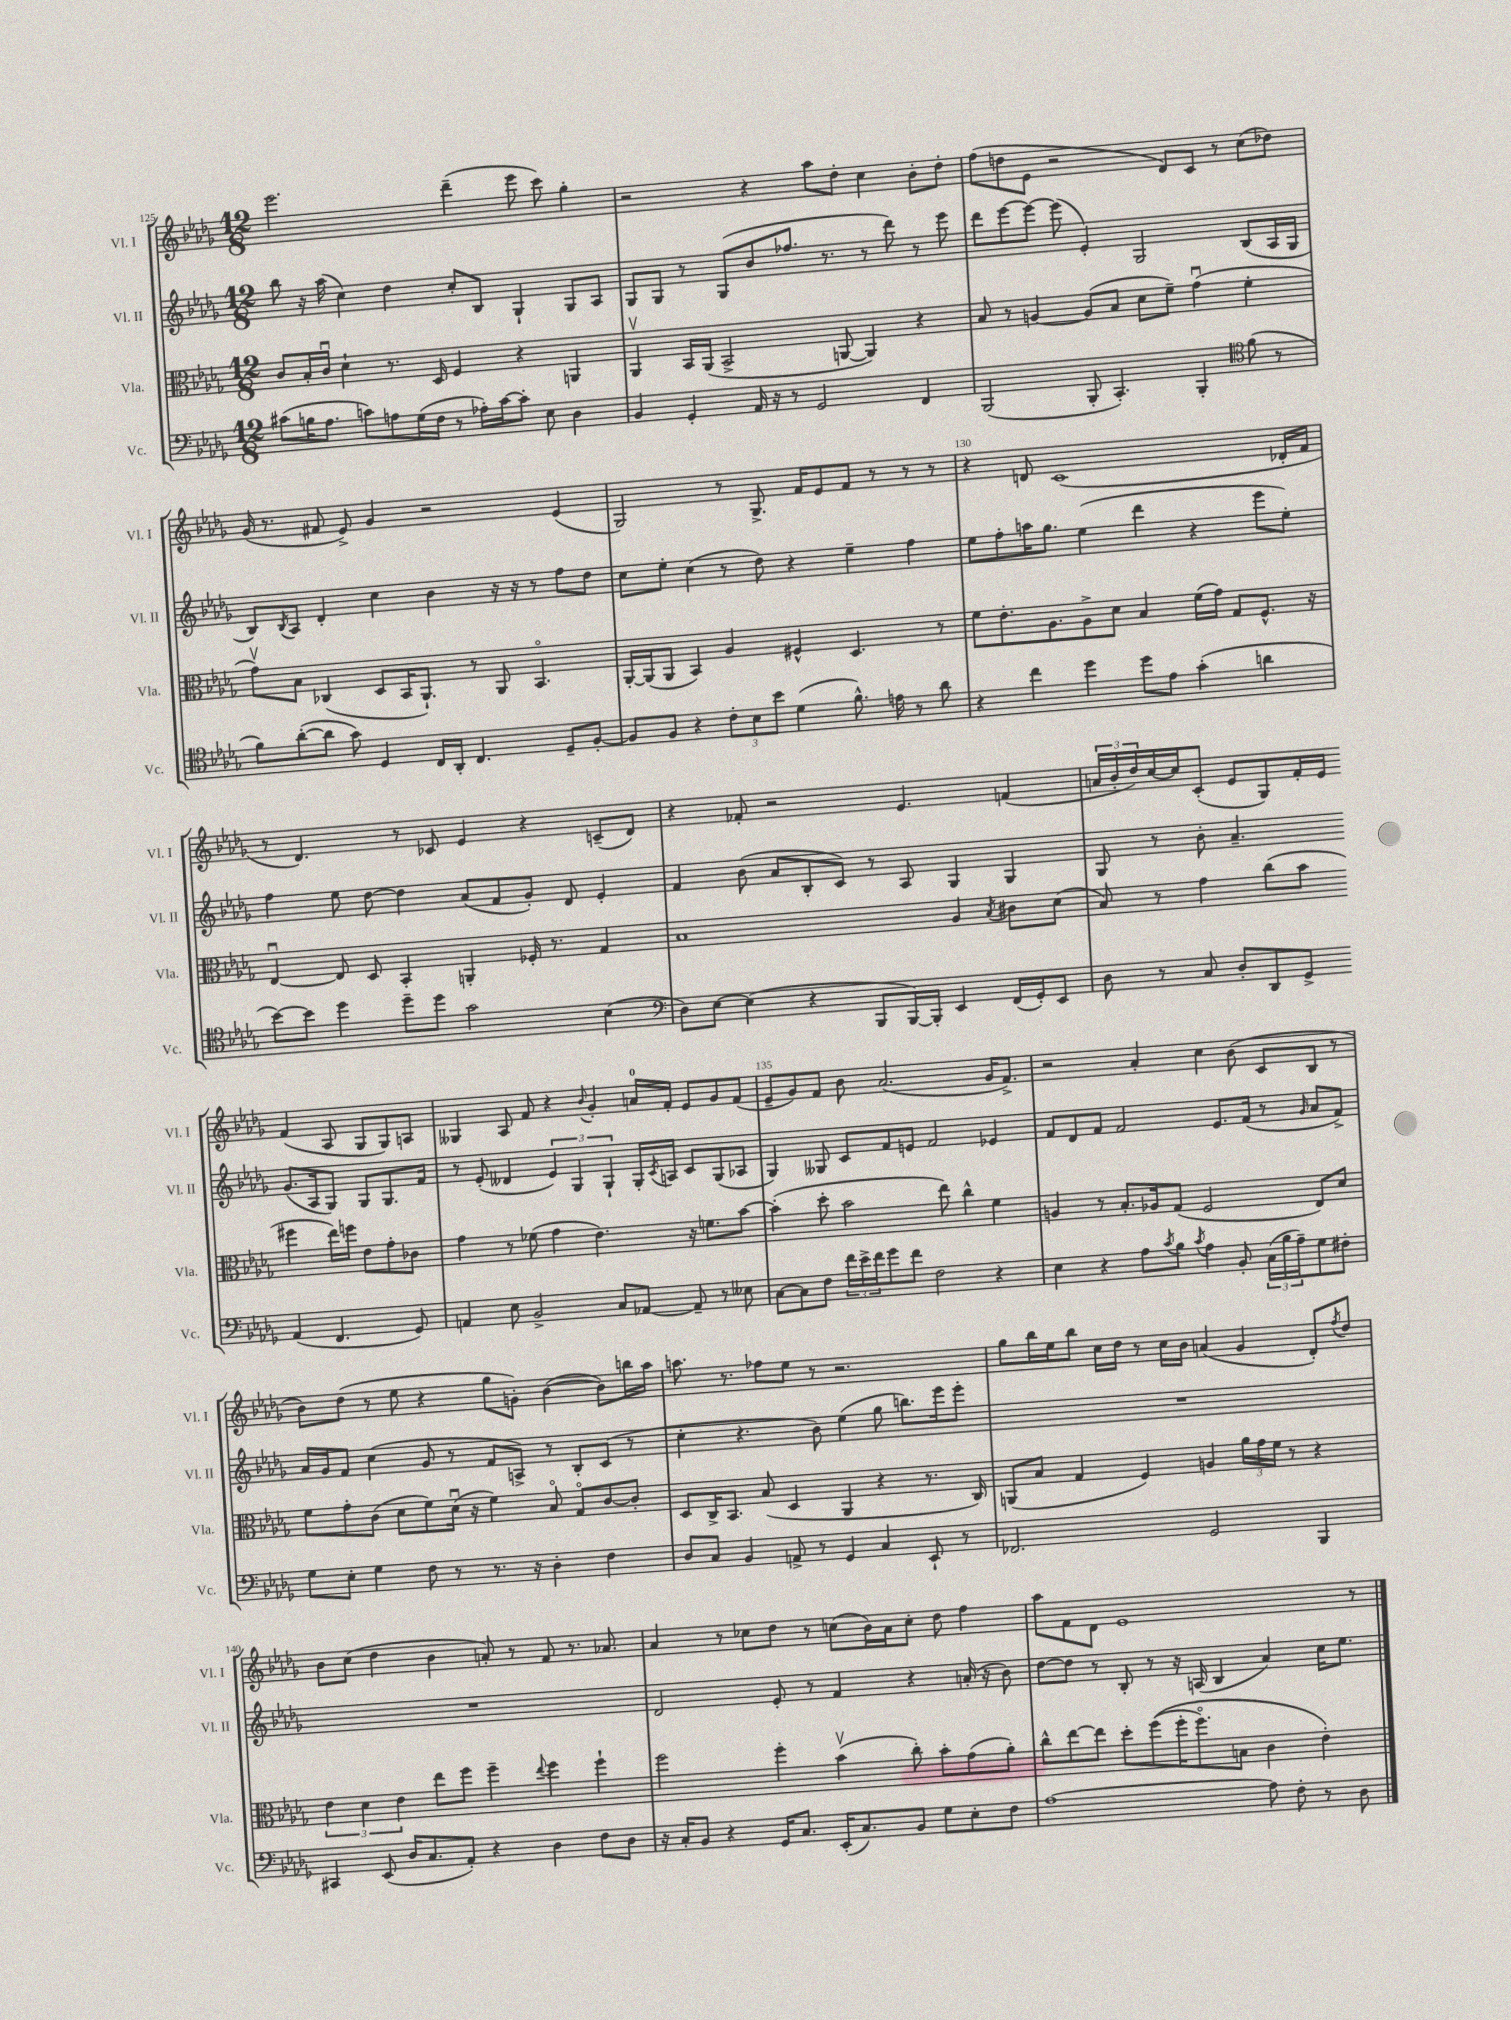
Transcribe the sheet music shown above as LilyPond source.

<<
\new StaffGroup <<
\new Staff = "s0" \with { instrumentName = "Vl. I" shortInstrumentName = "Vl. I" } {
    \clef treble \key des \major \numericTimeSignature \time 12/8
    ees'''2. des'''4--( ees'''8 c'''8) ges''4-. |
    r2 r4 aes''8 des''8-. c''4 bes'8-. des''8-. |
    f''8( d''8 ees'8 r2 des'8) c'8 r8 c''8( des''8) |
    ges'16( r8. fis'8 ees'8->) ges'4 r2 ees'4( |
    ges2) r8 ges8.-> f'16 ees'8 f'8 r8 r8 r8 |
    r4 d'8 c'1( des'16-. f'16 |
    r8 des'4.) r8 ces'8 ees'4 r4 c'8--( des'8) |
    r4 fes'8-. r2 ees'4. f'4( |
    \tuplet 3/2 { a'16 bes'16-. des''16) } c''16~ c''16 c'8-.( ees'8 ges8) f'16-. ees'16 f'4( aes8 ges8 ges8) a8 |
    geses4 aes8 f'8 r4 \appoggiatura { bes'8 } ges'4-. a'16-0 f'16-. ees'8 ges'8 f'8( |
    ees'8-- ges'8) f'8 bes'8 aes'2.( ges'16 f'8.->) |
    r2 aes'4-. c''4 bes'8( c'8 bes8 r8 |
    bes'8) des''8( r8 ees''8 r4 ges''8 g'8-.) bes'4~( bes'8) b''16 aes''16 |
    a''8. r8. fes''8 ees''8 r8 r2. |
    ges''8 bes''16 ees''16 bes''8 c''16 des''16 r8 c''16 bes'16 a'4( ges'4 des'8-.) \acciaccatura { f''8 } des''8 |
    bes'8 c''8( des''4 bes'4 a'8-.) r8 f'8 r8. aes'8. |
    aes'4 r8 ces''8 des''8 r8 c''8( bes'16) aes'16 c''8-. des''8 f''4 |
    aes''8 f'8 des'8 ees'1 r8 \bar "|." |
}
\new Staff = "s1" \with { instrumentName = "Vl. II" shortInstrumentName = "Vl. II" } {
    \clef treble \key des \major \numericTimeSignature \time 12/8
    bes''8 r16 aes''16( c''4) des''4 c''8-. bes8 ges4-! ges8 aes8 |
    ges8 ges8 r8 ges8( bes'8 fes''8. r8. r8 des'''8) r8 ees'''8 |
    des'''8 ees'''8~ ees'''8~ ees'''8( ees'4-.) ges2 bes8( aes16 ges16 |
    bes8) \acciaccatura { bes8 } aes8 des'4-. c''4 bes'4 r16 r16 r8 f''8 des''8 |
    c''8 ees''8-. c''4( r8 des''8) r4 ees''4-- f''4 |
    ees''8 f''8-. a''16 ges''8. ees''4( des'''4 r4 ees'''8 ees''8-.) |
    f''4 ees''8 des''8~ des''4 aes'8( f'8 ges'8-.) des'8 ees'4-. |
    f'4 bes'8( aes'8 bes8-. c'8) r8 aes8 ges4 ges4 |
    ges8 r8 bes'8-. aes'4.-- ges'8.( aes16 ges8) ges8 ges8. f'16 |
    r8 ees'8-.( deses'4 \tuplet 3/2 { ees'4) ges4 ges4-! } ges16-. \acciaccatura { c'8 } a16 c'8 ges8( aes8 |
    ges4) geses8 c'8 f'8 e'8 f'2 ees'4 |
    f'8 des'8 f'8 f'2 ees'8. f'16( r8 \grace { ges'16 } aes'8 f'8->) |
    aes'16 ges'16 f'8 c''4( ges'8 r8 f'8 a8->) r8 bes8-. c'8( r8 |
    c''4-. r4. bes'8) ees''4( ges''8 b''8.) ees'''16 ees'''8-. |
    R1. |
    R1. |
    des'2 ees'8-. r8 f'4 r4 a'16-.( r16 bes'8) |
    des''8~ des''8 r8 bes8-. r8 r16 a16( bes4 aes'4) c''16 ees''8. \bar "|." |
}
\new Staff = "s2" \with { instrumentName = "Vla." shortInstrumentName = "Vla." } {
    \clef alto \key des \major \numericTimeSignature \time 12/8
    c'8 bes16-. c'16\downbow des'4-! r8. des16 f4 r4 a,4 |
    aes,4\upbow bes,16 aes,16( bes,2-> a,8~ a,4) r4 |
    bes8 r8 a4~ a8( bes8 des'8 f'8--) ges'4\downbow( f'4-. |
    ges'8\upbow) bes8 ces4( des8 bes,16 aes,8.-!) r8 aes,8 bes,4.\flageolet |
    aes,16~-. aes,16( aes,8 bes,4) aes4 fis4-^ des4. r8 |
    f'8 ees'8.-. aes8. aes8-> des'8 bes4 f'16( ges'16) ges8 f8.-^ r16 |
    ees4~\downbow ees8 des8 bes,4-. a,4-. fes16-. r8. ges4 |
    bes1 aes4 \acciaccatura { bes8 } cis'8 des'8( |
    bes8) r8 ges'4 c''8( bes'8 fis''4 ees''16) f''16 ees'8 ges'8-. ces'8 |
    ges'4 r8 fes'8( ges'4 ees'4.) r16 f'8. bes'8~ |
    bes'4-.( des''8-. bes'2 ees''8) c''4-^ f'4 |
    a4 r8 bes8.-. aes16 ges8( f2 ees8) des'8 |
    f'8 ges'8-. c'8( des'8 f'8) des'16\downbow( r16 f'4) bes8\flageolet ges8\flageolet c'8~ c'8-. |
    des8 c16-> bes,8. bes8( des4 aes,4 r4 r8. c16) |
    a,8( bes8 ges4 f4) a4 \tuplet 3/2 { aes'16 ges'16 f'16 } r8 r4 |
    \tuplet 3/2 { ees'4 des'4 ees'4 } ees''8 f''8 f''4-- \appoggiatura { ees''8 } f''4 f''4-! |
    f''2 f''4-. bes'4\upbow( c''8-.) bes'8-. ges'8( aes'8-.) |
    c''8-^ ees''8~ ees''8 des''8-. f''8(\( f''16-. f''8.\flageolet) b8 c'4 ees'4-.\) \bar "|." |
}
\new Staff = "s3" \with { instrumentName = "Vc." shortInstrumentName = "Vc." } {
    \clef bass \key des \major \numericTimeSignature \time 12/8
    cis'8( b16 aes8. c'8) a8 ges16( f16 r8 aes16-.) c'16~ c'8-. ees8 des4 |
    bes,4 ges,4-. aes,16 r16 r8 ges,2 f,4 |
    bes,,2( bes,,8-. c,4.-.) bes,,4-. \clef tenor f'8( r8 |
    f'8) aes'8~-.( aes'8 ges'8) des4 c16 aes,16-. c4. des8-- f8~-. |
    f8 f8 r4 \tuplet 3/2 { c'8-. bes8 bes'8 } des'4( f'8.-^) e'16 r8 aes'8 |
    r4 c''4 des''4 des''8 ees'8 ges'4-.( a'4 |
    bes'8~) bes'8 des''4 des''8-- des''8 ges'2 bes4( |
    \clef bass des8) ees8~ ees4( r4 bes,,8 bes,,16~) bes,,16-. ees,4 f,16( ges,16-.) ees,8 |
    des8 r8 c8 des8-. des,8 ges,8-> aes,4( f,4. ges,8) |
    a,4 ees8 bes,2-> c8 aes,8~ aes,8-- r8 eeses8 |
    c8~ c8 f8 \tuplet 3/2 { f'16 ees'16-> f'16 } ges'8 f'8 f2 r4 |
    ees4 r4 aes8 \acciaccatura { c'8 } bes8 \acciaccatura { c'8 } aes4 bes,8-. \tuplet 3/2 { c16( bes16 aes16--) } ges8 fis8-. |
    ges8 ees8-. ges4 f8 r8 r8. r16 des4-. f4 |
    des8 c8 bes,4 a,8-> r8 ges,4 c4 ees,8-! r8 |
    fes,2. ges,2 bes,,4 |
    cis,4 ees,8( des16 c8. aes,8-.) r4 des4 f8 des8 |
    r16 c16-. bes,8 r4 ges,16 c8. ees,16-.( c8.) bes,8 ges8 ees8-. f8 |
    aes1~ aes8 f8-. r8 des8 \bar "|." |
}
>>
>>
\layout { \context { \Score currentBarNumber = #125 \override BarNumber.break-visibility = ##(#f #t #t) barNumberVisibility = #(every-nth-bar-number-visible 5) } }
